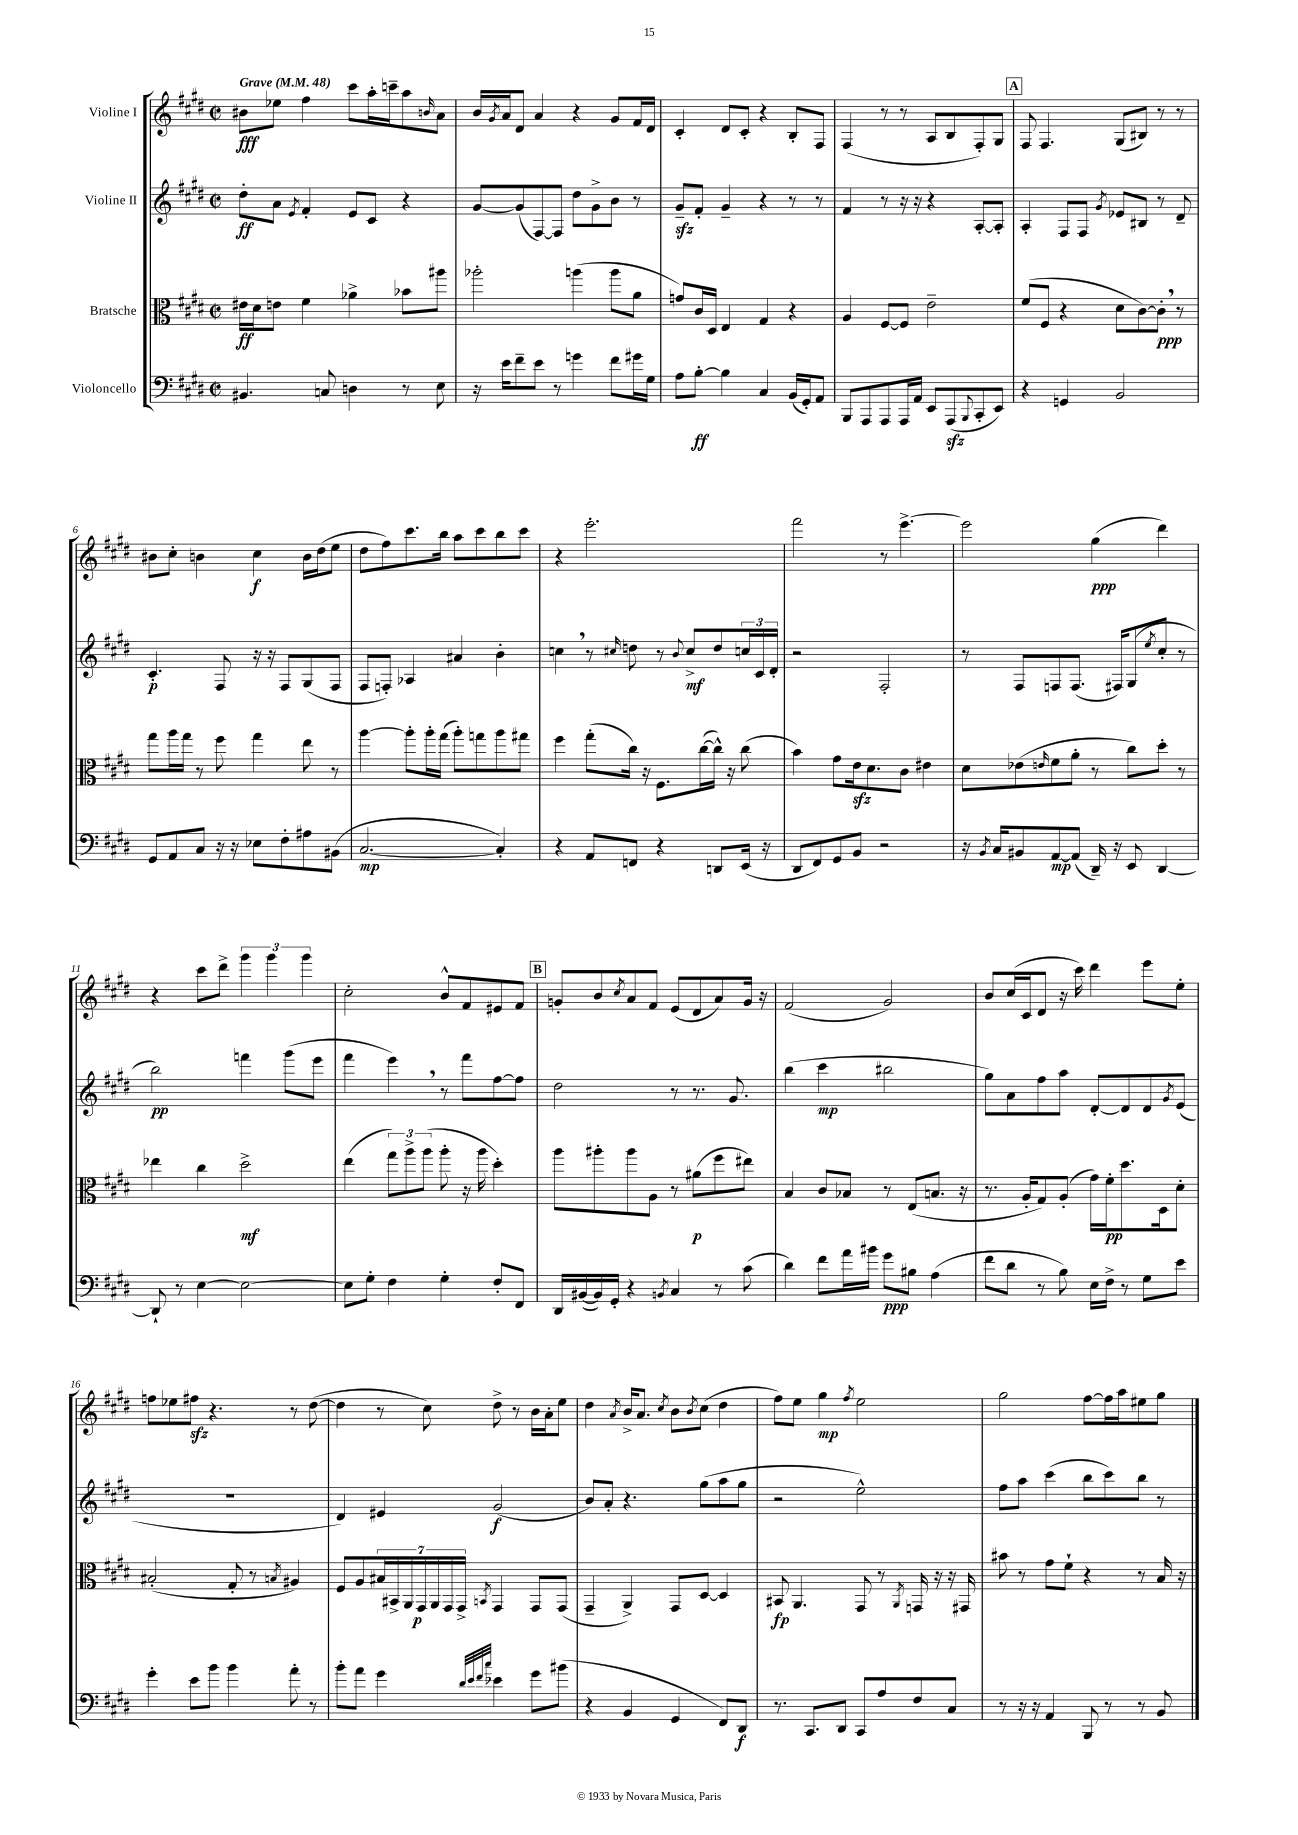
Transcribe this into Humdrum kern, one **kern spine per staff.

**kern	**dynam	**kern	**dynam	**kern	**dynam	**kern	**dynam
*part4	*part4	*part3	*part3	*part2	*part2	*part1	*part1
*staff4	*staff4	*staff3	*staff3	*staff2	*staff2	*staff1	*staff1
*I"Violoncello	*	*I"Bratsche	*	*I"Violine II	*	*I"Violine I	*
*clefF4	*	*clefC3	*	*clefG2	*	*clefG2	*
*k[f#c#g#d#]	*	*k[f#c#g#d#]	*	*k[f#c#g#d#]	*	*k[f#c#g#d#]	*
*M2/2	*	*M2/2	*	*M2/2	*	*M2/2	*
*met(c|)	*	*met(c|)	*	*met(c|)	*	*met(c|)	*
*MM48	*	*MM48	*	*MM48	*	*MM48	*
=1	=1	=1	=1	=1	=1	=1	=1
!	!	!	!	!	!	!LO:TX:a:B:t=Grave	!
4.BB#X/	.	16e#X\LL	ff	8dd#'\L	ff	8b#X\L	fff
.	.	16d#\J	.	.	.	.	.
.	.	8en\J	.	8a\J	.	8ee-X\J	.
.	.	.	.	8qe/	.	.	.
.	.	4f#\	.	4f#'/	.	4ff#\	.
8Cn/	.	.	.	.	.	.	.
4Dn\	.	4a-X^\	.	8e/L	.	8ccc#\L	.
.	.	.	.	8c#/J	.	16aa'\L	.
.	.	.	.	.	.	16cccn~\J	.
8r	.	8b-X\L	.	4r	.	8aa\	.
.	.	.	.	.	.	16qqbn/	.
8E\	.	8aa#X\J	.	.	.	8a\J	.
=2	=2	=2	=2	=2	=2	=2	=2
16r	.	2aa-X'\	.	[8g#/L	.	16b/LL	.
.	.	.	.	.	.	8qg#/	.
16e\KL	.	.	.	.	.	16a/J	.
8f#~\	.	.	.	(8g#/]	.	8d#/J	.
8e\J	.	.	.	[8F#/)	.	4a/	.
8r	.	.	.	8F#/J]	.	.	.
4gn\	.	(4aan\	.	8dd#\L	.	4r	.
.	.	.	.	8g#^\	.	.	.
8f#\L	.	8aa\L	.	8b\J	.	8g#/L	.
16g#X\L	.	8a\J	.	8r	.	16f#/L	.
16G#\JJ	.	.	.	.	.	16d#/JJ	.
=3	=3	=3	=3	=3	=3	=3	=3
8A\L	.	8gn/L)	.	8g#zz~/L	.	4c#'/	.
[8B'\J	ff	16c#/L	.	8f#'/J	.	.	.
.	.	16D#/JJ	.	.	.	.	.
4B\]	.	4E/	.	4g#~/	.	8d#/L	.
.	.	.	.	.	.	8c#'/J	.
4C#/	.	4G#/	.	4r	.	4r	.
(16BB/LL	.	4r	.	8r	.	8B'/L	.
16GG#'/J)	.	.	.	.	.	.	.
8AA/J	.	.	.	8r	.	8F#/J	.
=4	=4	=4	=4	=4	=4	=4	=4
8BBB/L	.	4A/	.	4f#/	.	(4F#/	.
8AAA/	.	.	.	.	.	.	.
8AAA/	.	[8F#/L	.	8r	.	8r	.
16AAA/L	.	8F#/J]	.	16r	.	8r	.
16AA/JJ	.	.	.	16r	.	.	.
8EE/L	.	2e~\	.	4r	.	8A/L	.
(8AAAzz/	.	.	.	.	.	8B/	.
8qqBBB/	.	.	.	.	.	.	.
8CC#'/	.	.	.	[8A'/L	.	8F#'/)	.
8EE/J)	.	.	.	8A'/J]	.	8G#/J	.
!!LO:REH:place=s1:t=A
=5	=5	=5	=5	=5	=5	=5	=5
4r	.	(8f#/L	.	4A'/	.	8F#/	.
.	.	8F#/J	.	.	.	4.F#/	.
4GGn/	.	4r	.	8F#/L	.	.	.
.	.	.	.	8F#/J	.	.	.
.	.	.	.	8qg#/	.	.	.
2BB/	.	8d#\L	.	8e-X/L	.	(8G#/L	.
.	.	[8c#\)	.	8B#X/J	.	8B#X/J)	.
.	.	8c#',\J]	ppp	8r	.	8r	.
.	.	8r	.	8d#~/	.	8r	.
!!LO:LB:g=z
=6	=6	=6	=6	=6	=6	=6	=6
8GG#/L	.	8gg#\L	.	4.c#'/	p	8b#X\L	.
8AA/	.	16aa\L	.	.	.	8cc#'\J	.
.	.	16gg#\JJ	.	.	.	.	.
8C#/J	.	8r	.	.	.	4bn\	.
16r	.	8ff#\	.	8F#/	.	.	.
16r	.	.	.	.	.	.	.
8E-X\L	.	4gg#\	.	16r	.	4cc#\	f
.	.	.	.	16r	.	.	.
8F#'\	.	.	.	8F#/L	.	.	.
8A#X\	.	8ee\	.	(8G#/	.	16b\LL	.
.	.	.	.	.	.	(16dd#\J	.
(8BB#X\J	.	8r	.	8F#/J	.	8ee\J	.
=7	=7	=7	=7	=7	=7	=7	=7
[2.C#/	mp	[4aa\	.	8F#/L	.	8dd#\L	.
.	.	.	.	8Fn'/J)	.	8ff#\)	.
.	.	8aa'\L]	.	4A-X/	.	8.ccc#\	.
.	.	16aa'\L	.	.	.	.	.
.	.	(16gg#\JJ	.	.	.	16bb\Jk	.
.	.	8aa'\L)	.	4a#X/	.	8aa\L	.
.	.	8ggn\	.	.	.	8ccc#\	.
4C#'/])	.	8aa\	.	4b'\	.	8bb\	.
.	.	8gg#X\J	.	.	.	8ccc#\J	.
=8	=8	=8	=8	=8	=8	=8	=8
4r	.	4ff#\	.	4ccn,\	.	4r	.
8AA/L	.	(8gg#'\L	.	8r	.	2.eee'\	.
.	.	.	.	16qqcc#X/	.	.	.
8FFn/J	.	16cc#\Jk)	.	8ddn\	.	.	.
.	.	16r	.	.	.	.	.
4r	.	8.F#\L	.	8r	.	.	.
.	.	.	.	8qqb/	.	.	.
.	.	.	.	8cc#^/L	mf	.	.
.	.	([16cc#\L	.	.	.	.	.
8DDn/L	.	16cc#^^\JJ])	.	8dd/	.	.	.
.	.	16r	.	.	.	.	.
(16EE/Jk	.	(8cc#\	.	24ccn/L	.	.	.
.	.	.	.	24c#/	.	.	.
16r	.	.	.	.	.	.	.
.	.	.	.	24d#'/JJ	.	.	.
=9	=9	=9	=9	=9	=9	=9	=9
8DD#/L	.	4b\)	.	2r	.	2fff#\	.
8FF#/)	.	.	.	.	.	.	.
8GG#/	.	8g#\L	.	.	.	.	.
8BB/J	.	16ezz\k	.	.	.	.	.
.	.	8.d#\	.	.	.	.	.
2r	.	.	.	2F#'/	.	8r	.
.	.	8c#\J	.	.	.	[4.eee^\	.
.	.	4e#X\	.	.	.	.	.
=10	=10	=10	=10	=10	=10	=10	=10
16r	.	8d#\L	.	8r	.	2eee\]	.
8qBB/	.	.	.	.	.	.	.
16C#/KL	.	.	.	.	.	.	.
8BB#X/	.	(8e-X\	.	8F#/L	.	.	.
.	.	16qqen/	.	.	.	.	.
[8AA/	mp	8f#\	.	8Fn/	.	.	.
(8AA/J]	.	8a'\J	.	(8.F/J	.	.	.
16DD#~/)	.	8r	.	.	.	(4gg#\	ppp
16r	.	.	.	16F#X/KL)	.	.	.
8EE/	.	8cc#\L)	.	(8G#/	.	.	.
.	.	.	.	8qee/	.	.	.
[4DD#/	.	8dd#'\J	.	8cc#'/J	.	4ddd#\)	.
.	.	8r	.	8r	.	.	.
!!LO:LB:g=z
=11	=11	=11	=11	=11	=11	=11	=11
8DD#`/]	.	4ee-X\	.	2bb\)	pp	4r	.
8r	.	.	.	.	.	.	.
[4E\	.	4cc#\	.	.	.	8ccc#\L	.
.	.	.	.	.	.	8ddd#^\J	.
2E\_	.	2dd#^\	mf	4fffn\	.	6ggg#\	.
.	.	.	.	.	.	6ggg#\	.
.	.	.	.	(8ggg#\L	.	.	.
.	.	.	.	.	.	6ggg#\	.
.	.	.	.	8eee\J	.	.	.
=12	=12	=12	=12	=12	=12	=12	=12
8E\L]	.	(4ee\	.	4fff#\	.	2cc#'\	.
8G#'\J	.	.	.	.	.	.	.
4F#\	.	12gg#\L)	.	4eee,\)	.	.	.
.	.	12aa^\	.	.	.	.	.
.	.	(12aa\J	.	.	.	.	.
4G#'\	.	8aa'\	.	8r	.	8b^^/L	.
.	.	16r	.	8fff#\L	.	8f#/	.
.	.	16aa\	.	.	.	.	.
8F#'/L	.	4dd#'\)	.	[8ff#\	.	8e#X/	.
8FF#/J	.	.	.	8ff#\J]	.	8f#/J	.
!!LO:REH:place=s1:t=B
=13	=13	=13	=13	=13	=13	=13	=13
16DD#/LL	.	8aa\L	.	2dd#\	.	8gn'/L	.
([16BB#X/	.	.	.	.	.	.	.
16BB#/])	.	8aa#X'\	.	.	.	8b/	.
16GG#'/JJ	.	.	.	.	.	.	.
.	.	.	.	.	.	8qcc#/	.
4r	.	8aa#\	.	.	.	8a/	.
.	.	8A\J	.	.	.	8f#/J	.
8qBBn/	.	.	.	.	.	.	.
4C#/	.	8r	.	8r	.	(8e/L	.
.	.	(8a#X\L	p	8.r	.	8d#/	.
8r	.	8ff#\	.	.	.	8a/)	.
.	.	.	.	8.g#/	.	.	.
(8c#\	.	8ee#X\J)	.	.	.	16g/Jk	.
.	.	.	.	.	.	16r	.
=14	=14	=14	=14	=14	=14	=14	=14
4d#\)	.	4B/	.	(4bb\	.	(2f#/	.
8f#\L	.	8c#/L	.	4ccc#\	mp	.	.
16a\L	.	8B-X/J	.	.	.	.	.
16b#X\JJ	.	.	.	.	.	.	.
8g#\L	ppp	8r	.	2bb#X\	.	2g#/)	.
8B#X\J	.	(8E/L	.	.	.	.	.
(4A\	.	8.Bn/J	.	.	.	.	.
.	.	16r	.	.	.	.	.
=15	=15	=15	=15	=15	=15	=15	=15
8f#\L	.	8.r	.	8gg#\L)	.	8b/L	.
8d#\J	.	.	.	8a\	.	(16cc#/L	.
.	.	16A'/KL	.	.	.	16c#/J	.
8r	.	8G#/)	.	8ff#\	.	8d#/J	.
8B\)	.	(8A'/J	.	8aa\J	.	16r	.
.	.	.	.	.	.	16ccc#\)	.
16E\LL	.	16g#\LL)	.	[8d#'/L	.	4ddd#\	.
16F#^\JJ	.	16f#'\J	pp	.	.	.	.
8r	.	8.dd#\	.	8d#/]	.	.	.
8G#\L	.	.	.	8d#/	.	8eee\L	.
.	.	16D#\k	.	.	.	.	.
.	.	.	.	8qg#/	.	.	.
8e\J	.	8d#'\J	.	(8e/J	.	8ee'\J	.
!!LO:LB:g=z
=16	=16	=16	=16	=16	=16	=16	=16
4g#'\	.	(2B#X'/	.	1r	.	8ffn\L	.
.	.	.	.	.	.	8ee-X\	.
8e\L	.	.	.	.	.	8ff#Xzz\J	.
8b\J	.	.	.	.	.	4.r	.
4b\	.	8G#'/	.	.	.	.	.
.	.	8r	.	.	.	.	.
.	.	8qBn/	.	.	.	.	.
8a'\	.	4A#X/)	.	.	.	8r	.
8r	.	.	.	.	.	([8dd#\	.
=17	=17	=17	=17	=17	=17	=17	=17
8b'\L	.	8F#/L	.	4d#/)	.	4dd#\]	.
8a\J	.	8A/	.	.	.	.	.
4g#\	.	28B#X/L	.	4e#X/	.	8r	.
.	.	28BB#X^/	.	.	.	.	.
.	.	28AA/	.	.	.	.	.
.	.	28GG#/	p	.	.	.	.
.	.	.	.	.	.	8cc#\)	.
.	.	28AA/	.	.	.	.	.
.	.	28GG#/	.	.	.	.	.
.	.	28GG#^/JJ	.	.	.	.	.
32qqd#/LLL	.	.	.	.	.	.	.
32qqe/	.	.	.	.	.	.	.
32qqf#/	.	.	.	.	.	.	.
32qqcc#/JJJ	.	8qBBn/	.	.	.	.	.
4e-X\	.	4GG#/	.	(2g#/	f	8dd#^\	.
.	.	.	.	.	.	8r	.
8g#\L	.	8GG#/L	.	.	.	16b\LL	.
.	.	.	.	.	.	16a'\J	.
(8b#X\J	.	(8GG#/J	.	.	.	8ee\J	.
=18	=18	=18	=18	=18	=18	=18	=18
4r	.	4GG#~/	.	8b/L)	.	4dd#\	.
.	.	.	.	8a'/J	.	.	.
.	.	.	.	.	.	8qa/	.
4BB/	.	4AA^/)	.	4.r	.	16b^/KL	.
.	.	.	.	.	.	8.a/J	.
.	.	.	.	.	.	8qcc#/	.
4GG#/	.	8GG#/L	.	.	.	8b\L	.
.	.	.	.	.	.	8qb/	.
.	.	[8D#/J	.	(8gg#\L	.	(8cc#\J	.
8FF#/L)	.	4D#/]	.	8aa\	.	4dd#\	.
8DD#/J	f	.	.	8gg#\J	.	.	.
=19	=19	=19	=19	=19	=19	=19	=19
8.r	.	8BB#X/	fp	2r	.	8ff#\L)	.
.	.	4.AA/	.	.	.	8ee\J	.
8.CC#/L	.	.	.	.	.	.	.
.	.	.	.	.	.	4gg#\	mp
8DD#/J	.	.	.	.	.	.	.
.	.	.	.	.	.	8qff#/	.
8CC#/L	.	8GG#/	.	2ee^^\)	.	2ee\	.
8A/	.	8r	.	.	.	.	.
.	.	8qAA/	.	.	.	.	.
8F#/	.	16GGn/	.	.	.	.	.
.	.	16r	.	.	.	.	.
8C#/J	.	16r	.	.	.	.	.
.	.	16GG#X/	.	.	.	.	.
=20	=20	=20	=20	=20	=20	=20	=20
8r	.	8b#X\	.	8ff#\L	.	2gg#\	.
16r	.	8r	.	8aa\J	.	.	.
16r	.	.	.	.	.	.	.
4AA/	.	8g#\L	.	(4ccc#\	.	.	.
.	.	8f#`\J	.	.	.	.	.
8BBB/	.	4r	.	8bb\L	.	[8ff#\L	.
8r	.	.	.	8ccc#\)	.	16ff#\L]	.
.	.	.	.	.	.	16aa\J	.
8r	.	8r	.	8bb\J	.	8ee#X\	.
8BB/	.	16B/	.	8r	.	8gg#\J	.
.	.	16r	.	.	.	.	.
==	==	==	==	==	==	==	==
*-	*-	*-	*-	*-	*-	*-	*-
